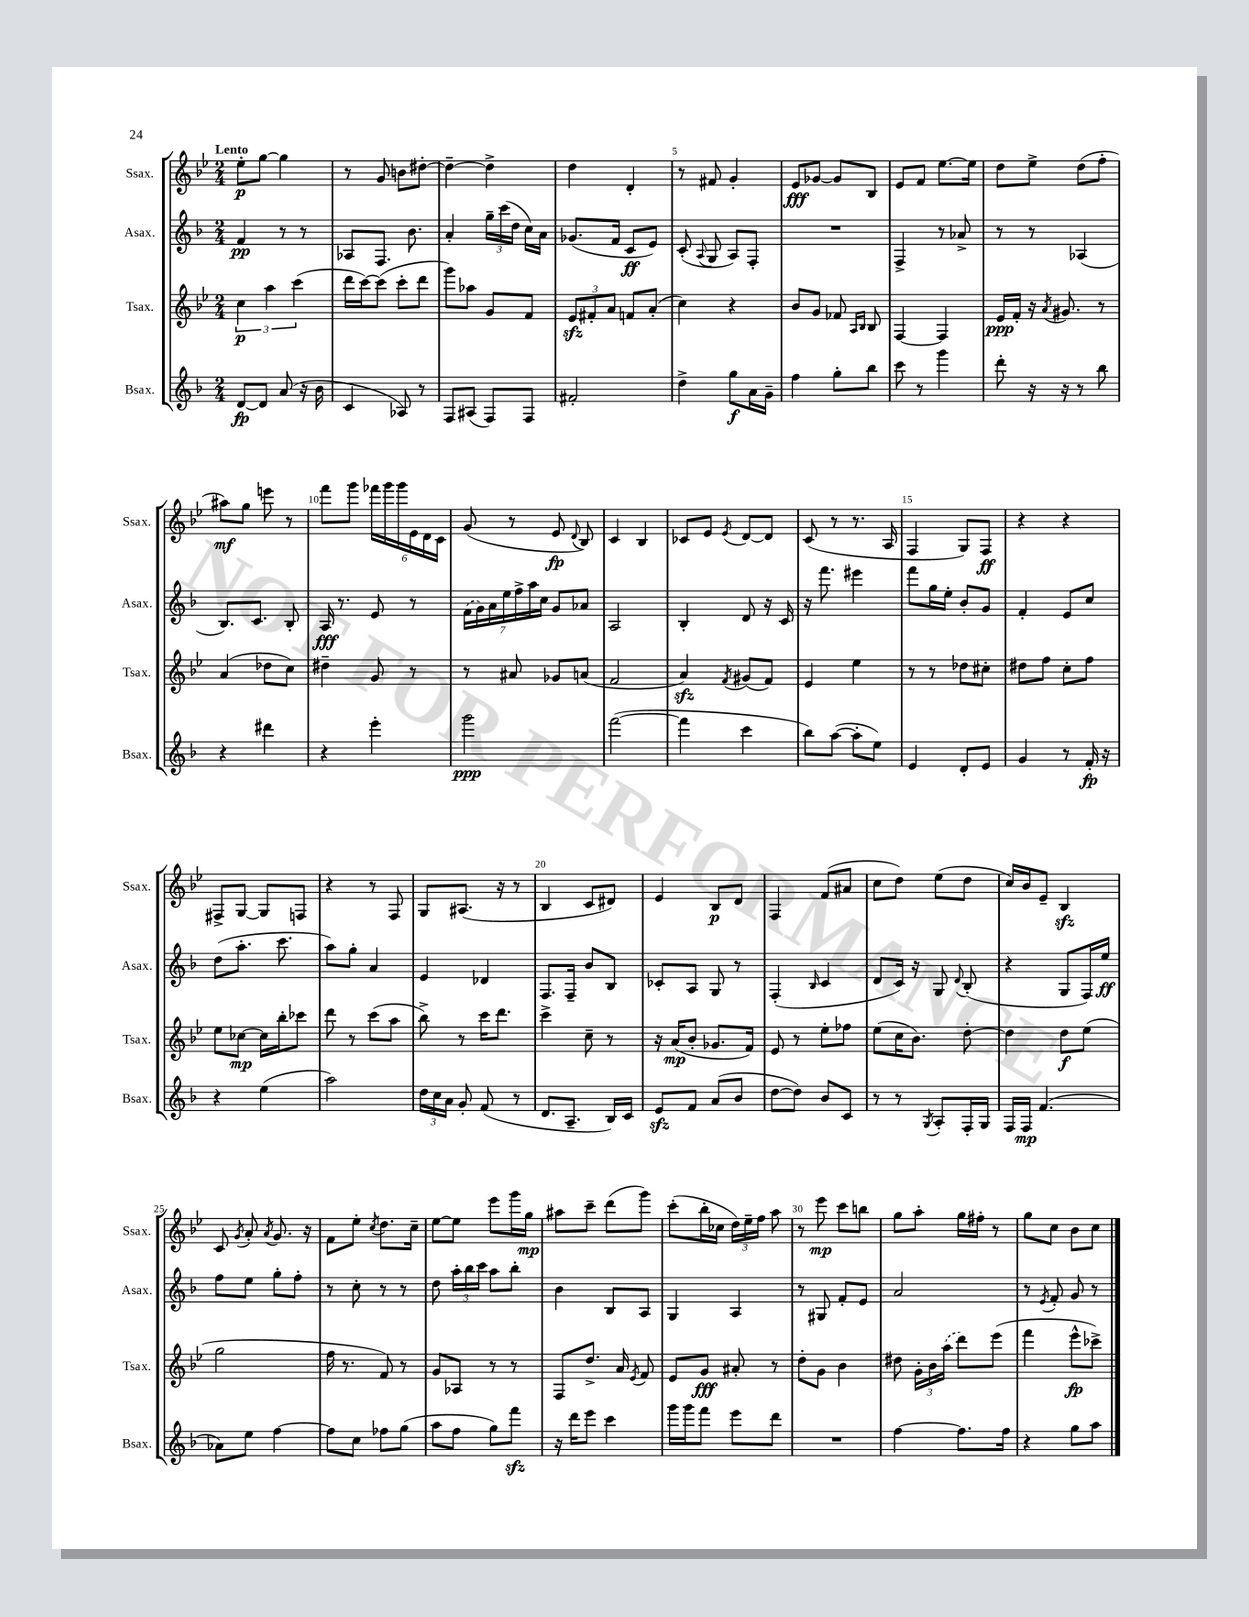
<<
\new StaffGroup <<
\new Staff = "s0" \with { instrumentName = "Ssax." shortInstrumentName = "Ssax." } {
    \clef treble \key bes \major \numericTimeSignature \time 2/4 \tempo "Lento"
    \autoBeamOff ees''8[-.\p g''8]~ g''4 |
    r8 g'8 b'8[ dis''8]~-. |
    dis''4~-- dis''4-> |
    d''4 d'4-. |
    r8 fis'8 g'4-. |
    ees'8[\fff ges'8]~ ges'8[ bes8] |
    ees'8[ f'8] ees''8.[~ ees''16] |
    d''8[ ees''8]-> d''8[( f''8]-. |
    ais''8[\mf) g''8] e'''8 r8 |
    f'''8[ g'''8] \tuplet 6/4 { fes'''16[ g'''16 g'''16 ees'16 d'16 c'16] } |
    g'8( r8 ees'8\fp \appoggiatura { d'8 } bes8) |
    c'4 bes4 |
    ces'8[ ees'8] \acciaccatura { ees'8 } d'8[~ d'8] |
    c'8( r8 r8. a16 |
    f4 g8[) f8]\ff |
    r4 r4 |
    fis8[-> g8]~ g8[ f8] |
    r4 r8 f8 |
    g8[ ais8.]( r16 r8 |
    bes4 c'8[ dis'8]) |
    ees'4 bes8[\p d'8] |
    f4 f'8[( ais'8] |
    c''8[ d''8]) ees''8[( d''8] |
    c''16[) bes'16 ees'8]-- bes4\sfz |
    c'8 \acciaccatura { g'8 } a'8-. \acciaccatura { a'8 } g'8. r16 |
    f'8[ ees''8]-. \acciaccatura { c''8 } d''8.[ c''16]-- |
    ees''8[~ ees''8] ees'''8[ g'''16 g''16]\mp |
    ais''8[ c'''8]-- d'''8[( g'''8]) |
    c'''8[-.( bes''16-. ces''16] \tuplet 3/2 { d''16[) ees''16-- f''16] } a''8 |
    r8 ees'''8\mp c'''8[ b''8] |
    g''8[ a''8]-. g''16[ fis''16]-. r8 |
    g''8[ c''8] bes'8[ c''8] \bar "|." |
}
\new Staff = "s1" \with { instrumentName = "Asax." shortInstrumentName = "Asax." } {
    \clef treble \key f \major \numericTimeSignature \time 2/4
    \autoBeamOff f'4\pp r8 r8 |
    aes8[ f8.] bes'8. |
    a'4-. \tuplet 3/2 { g''16[-- c'''16( d''16] } c''16[) a'16] |
    ges'8.[( f'16] c'8[\ff e'8]) |
    c'8-.( \appoggiatura { a8 } g8 a8[) f8]-. |
    R2 |
    f4-> r8 aes'8-> |
    r8 r8 aes4( |
    bes8.[) c'8.] bes8-. |
    a16\fff r8. e'8 r8 |
    \tuplet 7/4 { \once \slurDashed f'16[( g'16) a'16 e''16 f''16-> a''16 c''16] } g'8[ aes'8] |
    a2 |
    bes4-. d'8 r16 c'16 |
    r16 f'''8. eis'''4 |
    f'''8[ g''16 e''16]-. bes'8[-. g'8] |
    f'4-. e'8[ c''8] |
    d''8[( a''8.]-. c'''8. |
    a''8[) g''8]-. a'4 |
    e'4 des'4 |
    f8.[ f16]-- bes'8[ bes8] |
    ces'8[-. a8] g8 r8 |
    f4-.( \grace { bes16 } c'4 |
    d'8[ c'16]) r16 g8 \appoggiatura { d'8 } bes8-.( |
    r4 g8[ f16) e''16]\ff |
    f''8[ e''8] g''8[-. f''8]-. |
    r8 c''8-. r8 r8 |
    d''8 \tuplet 3/2 { a''16[-. bes''16 c'''16] } a''8[ bes''8]-. |
    bes'4 bes8[ a8] |
    g4 a4 |
    r8 gis8 f'8[-. e'8] |
    a'2 |
    r8 \acciaccatura { e'8 } f'8-. g'8 r8 \bar "|." |
}
\new Staff = "s2" \with { instrumentName = "Tsax." shortInstrumentName = "Tsax." } {
    \clef treble \key bes \major \numericTimeSignature \time 2/4
    \autoBeamOff \tuplet 3/2 { c''4\p a''4 c'''4( } |
    d'''16[ c'''16~) c'''8]( c'''8[-. d'''8] |
    g'''8[) aes''8] g'8[ f'8] |
    \tuplet 3/2 { ees'8[\sfz fis'8-. a'8] } f'8[ a'8]-.( |
    c''4) r4 |
    bes'8[ g'8] fes'8 \grace { a16[ bes16] } bes8 |
    f4~ f4 |
    ees'16[\ppp f'16]-. r16 \acciaccatura { a'8 } gis'8. r8 |
    a'4( des''8[ c''8]) |
    dis''4-- g'8 r8 |
    r8 ais'8 ges'8[ a'8]( |
    f'2 |
    a'4\sfz) \acciaccatura { f'8 } gis'8[( f'8]) |
    ees'4 ees''4 |
    r8 r8 des''8[ cis''8]-. |
    dis''8[ f''8] c''8[-. f''8] |
    ees''8[ ces''8]~\mp ces''16[ bes''16-. ces'''8] |
    d'''8 r8 c'''8[( a''8] |
    bes''8->) r8 c'''16[ d'''8.] |
    c'''4-> c''8-- r8 |
    r16 a'16[\mp( bes'8]-. ges'8.[ f'16]) |
    ees'8 r8 ees''8[-. fes''8] |
    ees''8[( c''16 bes'8.]) d''8~-. |
    d''4 d''8[\f ees''8]( |
    g''2 |
    f''16 r8. f'8) r8 |
    g'8[ aes8] r8 r8 |
    f8[ d''8.]-> a'16 \acciaccatura { ees'8 } f'8 |
    ees'8[ g'8]\fff ais'8-. r8 |
    d''8[-. g'8] bes'4 |
    dis''8 \tuplet 3/2 { g'16[-. bes'16 \once \slurDashed a''16]( } d'''8[) ees'''8]( |
    f'''4 ees'''8[-^\fp ces'''8]->) \bar "|." |
}
\new Staff = "s3" \with { instrumentName = "Bsax." shortInstrumentName = "Bsax." } {
    \clef treble \key f \major \numericTimeSignature \time 2/4
    \autoBeamOff d'8[~\fp d'8] a'8( r16 bes'16 |
    c'4 aes8) r8 |
    f8[ ais8]( f8[) f8] |
    fis'2-. |
    d''4-> g''8[\f a'16 g'16]-- |
    f''4 g''8[-. bes''8] |
    c'''8 r8 g'''4 |
    d'''8-. r16 r16 r8 bes''8 |
    r4 dis'''4 |
    r4 e'''4-. |
    g'''2\ppp |
    f'''2~( |
    f'''4 c'''4 |
    bes''8[) a''8]~( a''8[-. e''8]) |
    e'4 d'8[-. e'8] |
    g'4 r8 f'16-.\fp r16 |
    r4 e''4( |
    a''2) |
    \tuplet 3/2 { d''16[ c''16 a'16] } g'8-. f'8( r8 |
    d'8.[ a8.]-- bes16[) c'16] |
    e'8[\sfz f'8] a'8[( bes'8] |
    d''8[~ d''8]) bes'8[ c'8] |
    r8 r8 \acciaccatura { g8 } a8[-. f16-. g16] |
    f16[ f16]\mp f'4.( |
    aes'8[) e''8] f''4~ |
    f''8[ c''8] fes''8[ g''8]( |
    a''8[ f''8] g''8[) f'''8]\sfz |
    r16 d'''16[ e'''8] c'''4 |
    g'''16[ g'''16 f'''8] e'''8[ d'''8] |
    R2 |
    f''4~ f''8.[ f''16] |
    r4 g''8[ a''8] \bar "|." |
}
>>
>>
\layout { \context { \Score \override BarNumber.break-visibility = ##(#f #t #t) barNumberVisibility = #(every-nth-bar-number-visible 5) } }
